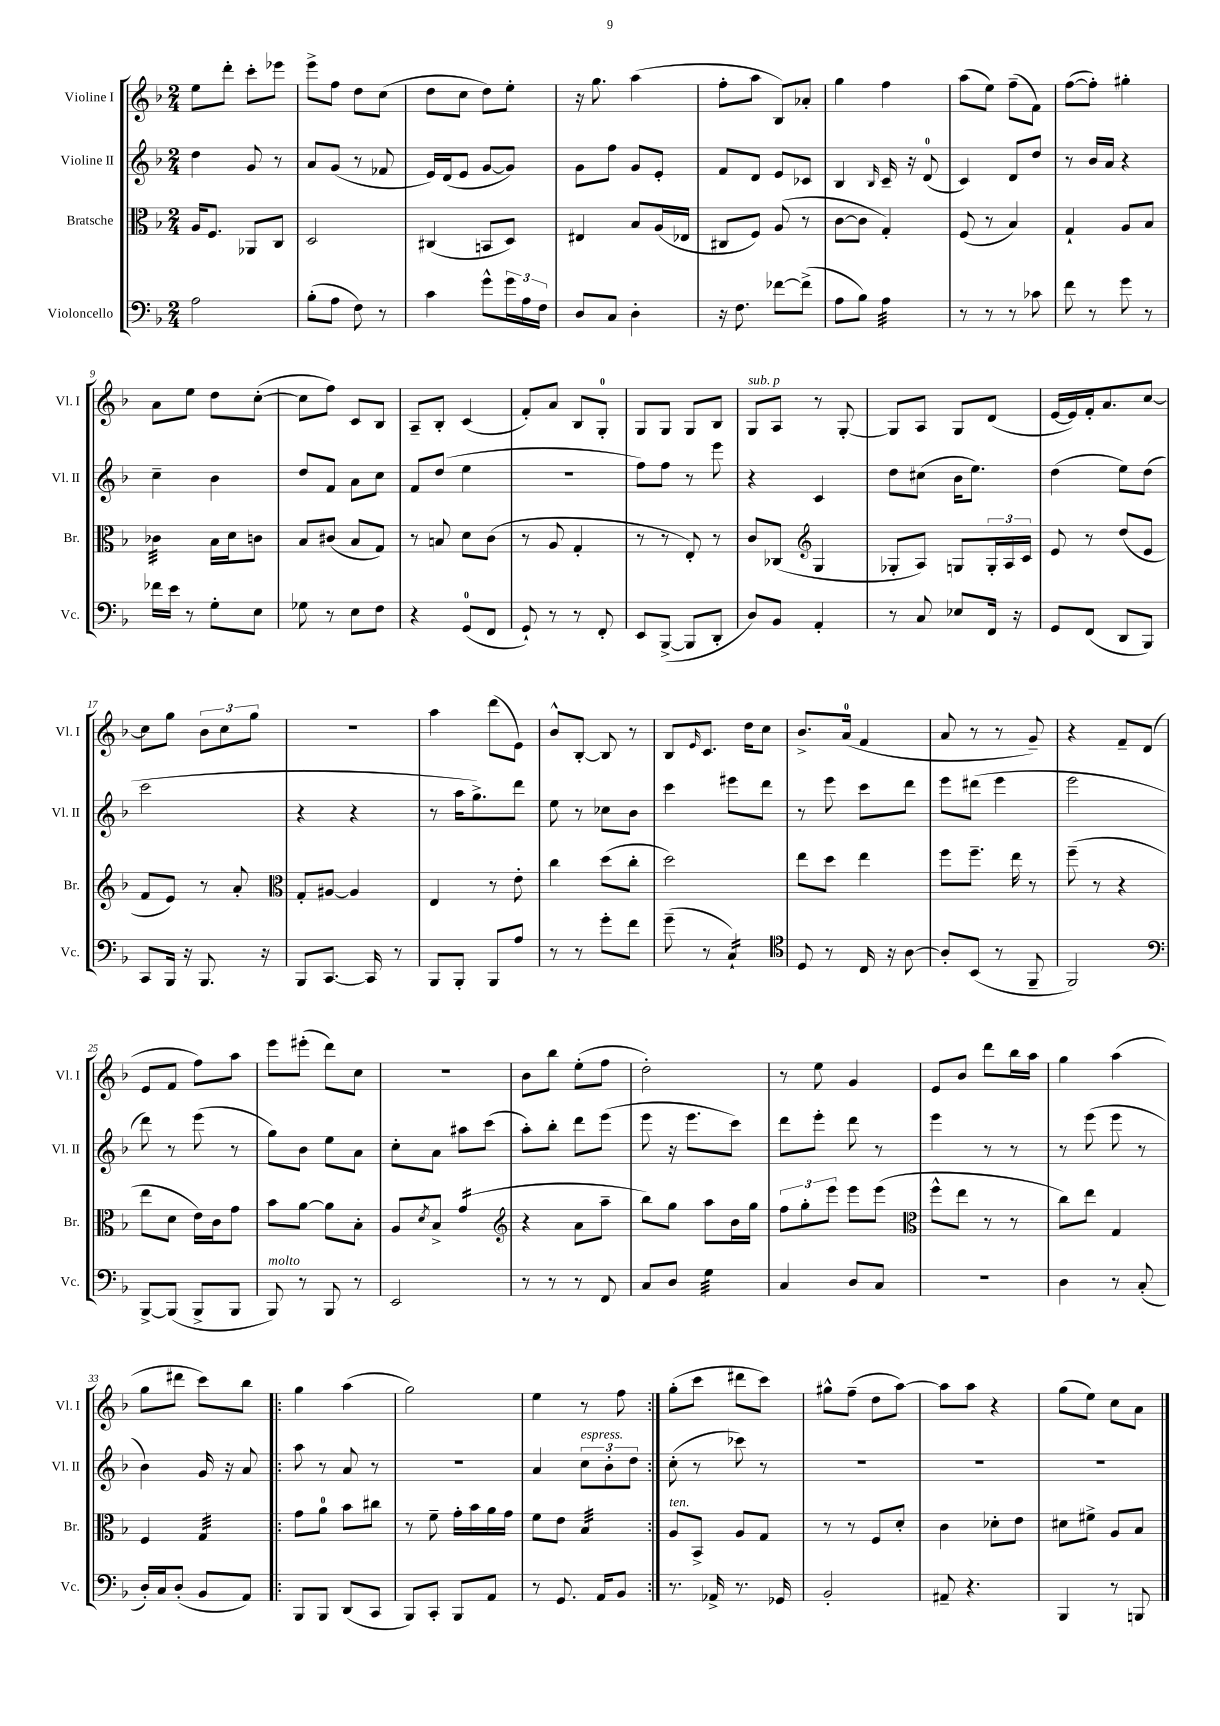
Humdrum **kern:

**kern	**kern	**kern	**kern
*staff4	*staff3	*staff2	*staff1
*clefF4	*clefC3	*clefG2	*clefG2
*k[b-]	*k[b-]	*k[b-]	*k[b-]
*M2/4	*M2/4	*M2/4	*M2/4
2A\	16A/LK	4dd\	8ee\L
.	8.F/J	.	.
.	.	.	8ddd'\J
.	8AA-/L	8g/	8ccc'\L
.	8C/J	8r	8eee-\J
=	=	=	=
(8B-'\L	2D/	8a/L	8eee^\L
8A\J	.	(8g/J	8ff\J
8F\)	.	8r	8dd\L
8r	.	8f-/	(8cc\J
=	=	=	=
4c\	(4C#/	16e/LL)	8dd\L
.	.	(16d/J	.
.	.	8e/J	8cc\J
8g^^\L	8BB/L	[8g/L	8dd\L)
24g\L	8D/J)	8g/]J)	8ee'\J
24A\	.	.	.
24F\JJ	.	.	.
=	=	=	=
8D/L	4E#/	8g\L	16r
.	.	.	8.gg\
8C/J	.	8ff\J	.
4D'\	8B-/L	8g/L	(4aa\
.	(16A/L	8e'/J	.
.	16E-/JJ	.	.
=	=	=	=
16r	8C#/L	8f/L	8ff'\L
8.F\	.	.	.
.	8F/J)	8d/J	8aa\J
[8f-\L	(8A/	8e/L	8B-/L)
(8f-^\]J	8r	8c-/J	8a-'/J
=	=	=	=
8A\L	[8c\L	4B-/	4gg\
8B-\J)	8c\]J	.	.
.	.	16qqB-/	.
4A\	4G'/)	16c~/	4ff\
.	.	16r	.
.	.	(8d/	.
=	=	=	=
8r	(8F/	4c/)	(8aa\L
8r	8r	.	8ee\J)
8r	4B-/)	8d/L	(8ff~\L
8c-\	.	8dd/J	8f\J)
=	=	=	=
8f\	4G`/	8r	([8ff\L
8r	.	16b-/LL	8ff'\]J)
.	.	16a/JJ	.
8g\	8A/L	4r	4gg#'\
8r	8B-/J	.	.
=	=	=	=
16f-\LL	4c-\	4cc~\	8a\L
16e\JJ	.	.	.
8r	.	.	8ee\J
8G'\L	16B-\LL	4b-\	8dd\L
.	16d\J	.	.
8E\J	8c\J	.	([8cc'\J
=	=	=	=
8G-\	8B-/L	8dd/L	8cc\]L
8r	(8c#/J	8f/J	8ff\J)
8E\L	8B-/L	8a\L	8c/L
8F\J	8G/J)	8cc\J	8B-/J
=	=	=	=
4r	8r	8f/L	8A~/L
.	8B/	(8dd/J	8B-'/J
(8GG/L	8d\L	4ee\	(4c/
8FF/J	(8c\J	.	.
=	=	=	=
8GG`/)	8r	2r	8f'/L)
8r	8A/	.	8a/J
8r	4G'/	.	8B-/L
8FF'/	.	.	8G'/J
=	=	=	=
8EE/L	8r	8ff\L)	8G/L
([8BBB-^/J	8r	8ff\J	8G/J
8BBB-/]L	8E'/)	8r	8G/L
8DD'/J	8r	8eee\	8B-/J
=	=	=	=
8D/L)	8c/L	4r	8G/L
8BB-/J	(8C-/J	.	8A/J
*	*clefG2	*	*
4AA'/	4G/	4c/	8r
.	.	.	[8G'/
=	=	=	=
8r	8G-'/L	8dd\L	8G/]L
8C/	8A/J)	(8cc#\J	8A/J
8E-/L	8G/L	16b-\LK	8G/L
.	.	8.ee\J)	.
16FF/Jk	24G'/L	.	(8d/J
.	24A/	.	.
16r	.	.	.
.	24c/JJ	.	.
=	=	=	=
8GG/L	8e/	(4dd\	[16e/LL
.	.	.	16e/])
(8FF/J	8r	.	16f'/J
.	.	.	8.a/
8DD/L	(8dd/L	8ee\L)	.
8BBB-/J)	8e/J	(8dd\J	[8cc/J
=	=	=	=
8CC/L	8f/L	2ccc\	8cc\]L
16BBB-/Jk	8e/J)	.	8gg\J
16r	.	.	.
8.BBB-/	8r	.	12b-\L
.	.	.	12cc\
.	8a'/	.	.
.	.	.	12gg\J
16r	.	.	.
=	=	=	=
*	*clefC3	*	*
8BBB-/L	8G'/L	4r	2r
[8.CC/J	[8A#/J	.	.
.	4A#/]	4r	.
16CC/]	.	.	.
8r	.	.	.
=	=	=	=
8BBB-/L	4E/	8r	4aa\
8BBB-'/J	.	16aa\LK	.
.	.	8.gg^\)	.
8BBB-/L	8r	.	(8ddd\L
8A/J	8e'\	8ddd\J	8e\J)
=	=	=	=
8r	4cc\	8ee\	8b-^^/L
8r	.	8r	[8B-'/J
8g'\L	(8dd\L	8cc-\L	8B-/]
8f\J	8cc'\J	8b-\J	8r
=	=	=	=
(8g~\	2dd\)	4ccc\	8B-/L
.	.	.	16qqe/
8r	.	.	8.c/J
*clefC4	*	*	*
4C`/)	.	8eee#\L	.
.	.	.	16dd\LK
.	.	8ddd\J	8cc\J
=	=	=	=
8D/	8ee\L	8r	8.b-^/L
8r	8dd\J	8eee\	.
.	.	.	(16a/Jk
16C/	4ee\	8ccc\L	4f/
16r	.	.	.
[8A\	.	8ddd\J	.
=	=	=	=
8A'/]L	8ff\L	8eee\L	8a/
(8BB-/J	8.ff~\J	(8ddd#\J	8r
8r	.	4eee\	8r
.	16ee\	.	.
8FF~/	8r	.	8g~/)
=	=	=	=
2FF/)	(8ff~\	2eee\	4r
.	8r	.	.
.	4r	.	8f~/L
.	.	.	(8d/J
=	=	=	=
*clefF4	*	*	*
[8BBB-^/L	8ee\L	8ddd\)	8e/L
(8BBB-/]J	8d\J	8r	8f/J
8BBB-^/L	16e\LL)	(8eee\	8ff\L)
.	16c\J	.	.
8BBB-/J	8g\J	8r	8aa\J
=	=	=	=
8BBB-/)	8b-\L	8gg\L)	8eee\L
8r	[8a\J	8b-\J	(8eee#'\J
8BBB-/	8a\]L	8ee\L	8ddd\L)
8r	8B-'\J	8a\J	8cc\J
=	=	=	=
2EE/	8A/L	8cc'\L	2r
.	8qd/	.	.
.	8B-^/J	8a\J	.
*	*clefG2	*	*
.	(4g/	8aa#\L	.
.	.	(8ccc\J	.
=	=	=	=
8r	4r	8aa'\L)	8b-\L
8r	.	8bb-'\J	8bb-\J
8r	8a\L	8ddd\L	(8ee'\L
8FF/	8aa~\J	(8eee\J	8ff\J
=	=	=	=
8C/L	8bb-\L)	8eee\	2dd'\)
8D/J	8gg\J	16r	.
.	.	8.eee\L	.
4G\	8aa\L	.	.
.	16b-\L	8ccc\J)	.
.	16gg\JJ	.	.
=	=	=	=
4C/	12ff\L	8ddd\L	8r
.	12gg'\	.	.
.	.	8eee'\J	8ee\
.	12eee\J	.	.
8D/L	8eee\L	8ddd\	4g/
8C/J	(8eee\J	8r	.
=	=	=	=
*	*clefC3	*	*
2r	8ff^^\L	4eee\	8e/L
.	8ee\J	.	8b-/J
.	8r	8r	8ddd\L
.	8r	8r	16bb-\L
.	.	.	16aa\JJ
=	=	=	=
4D\	8cc\L)	8r	4gg\
.	8ee\J	(8eee\	.
8r	4G/	8eee\	(4aa\
(8C'/	.	8r	.
=	=	=	=
16D'/LL)	4F/	4b-\)	8gg\L
16C/J	.	.	.
(8D'/J	.	.	8ddd#\J
8BB-/L	4G/	16g/	8ccc\L)
.	.	16r	.
8AA/J)	.	8a/	8bb-\J
=!|:	=!|:	=!|:	=!|:
8BBB-/L	8g\L	8aa\	4gg\
8BBB-/J	8a\J	8r	.
(8DD/L	8b-\L	8a/	(4aa\
8CC/J	8cc#\J	8r	.
=	=	=	=
8BBB-/L)	8r	2r	2gg\)
8CC'/J	8f~\	.	.
8BBB-/L	16g'\LL	.	.
.	16b-\	.	.
8AA/J	16a\	.	.
.	16g\JJ	.	.
=	=	=	=
8r	8f\L	4a/	4ee\
8.GG/	8e\J	.	.
.	4B-/	12cc\L	8r
16AA/LK	.	.	.
.	.	12b-'\	.
8BB-/J	.	.	8ff\
.	.	12dd\J	.
=:|!	=:|!	=:|!	=:|!
8.r	8A/L	(8cc'\	(8gg'\L
.	8BB-^/J	8r	8ccc\J
16AA-^/	.	.	.
8.r	8A/L	8ccc-\)	8ddd#\L
.	8G/J	8r	8ccc\J)
16GG-/	.	.	.
=	=	=	=
2BB-'/	8r	2r	8gg#^^\L
.	8r	.	(8ff~\J
.	8F/L	.	8dd\L
.	8d'/J	.	[8aa\J)
=	=	=	=
8AA#~/	4c\	2r	8aa\]L
4.r	.	.	8aa\J
.	8d-'\L	.	4r
.	8e\J	.	.
=	=	=	=
4BBB-/	8d#\L	2r	(8gg\L
.	8f#^\J	.	8ee\J)
8r	8A/L	.	8cc\L
8BBB/	8B-/J	.	8a\J
==	==	==	==
*-	*-	*-	*-
